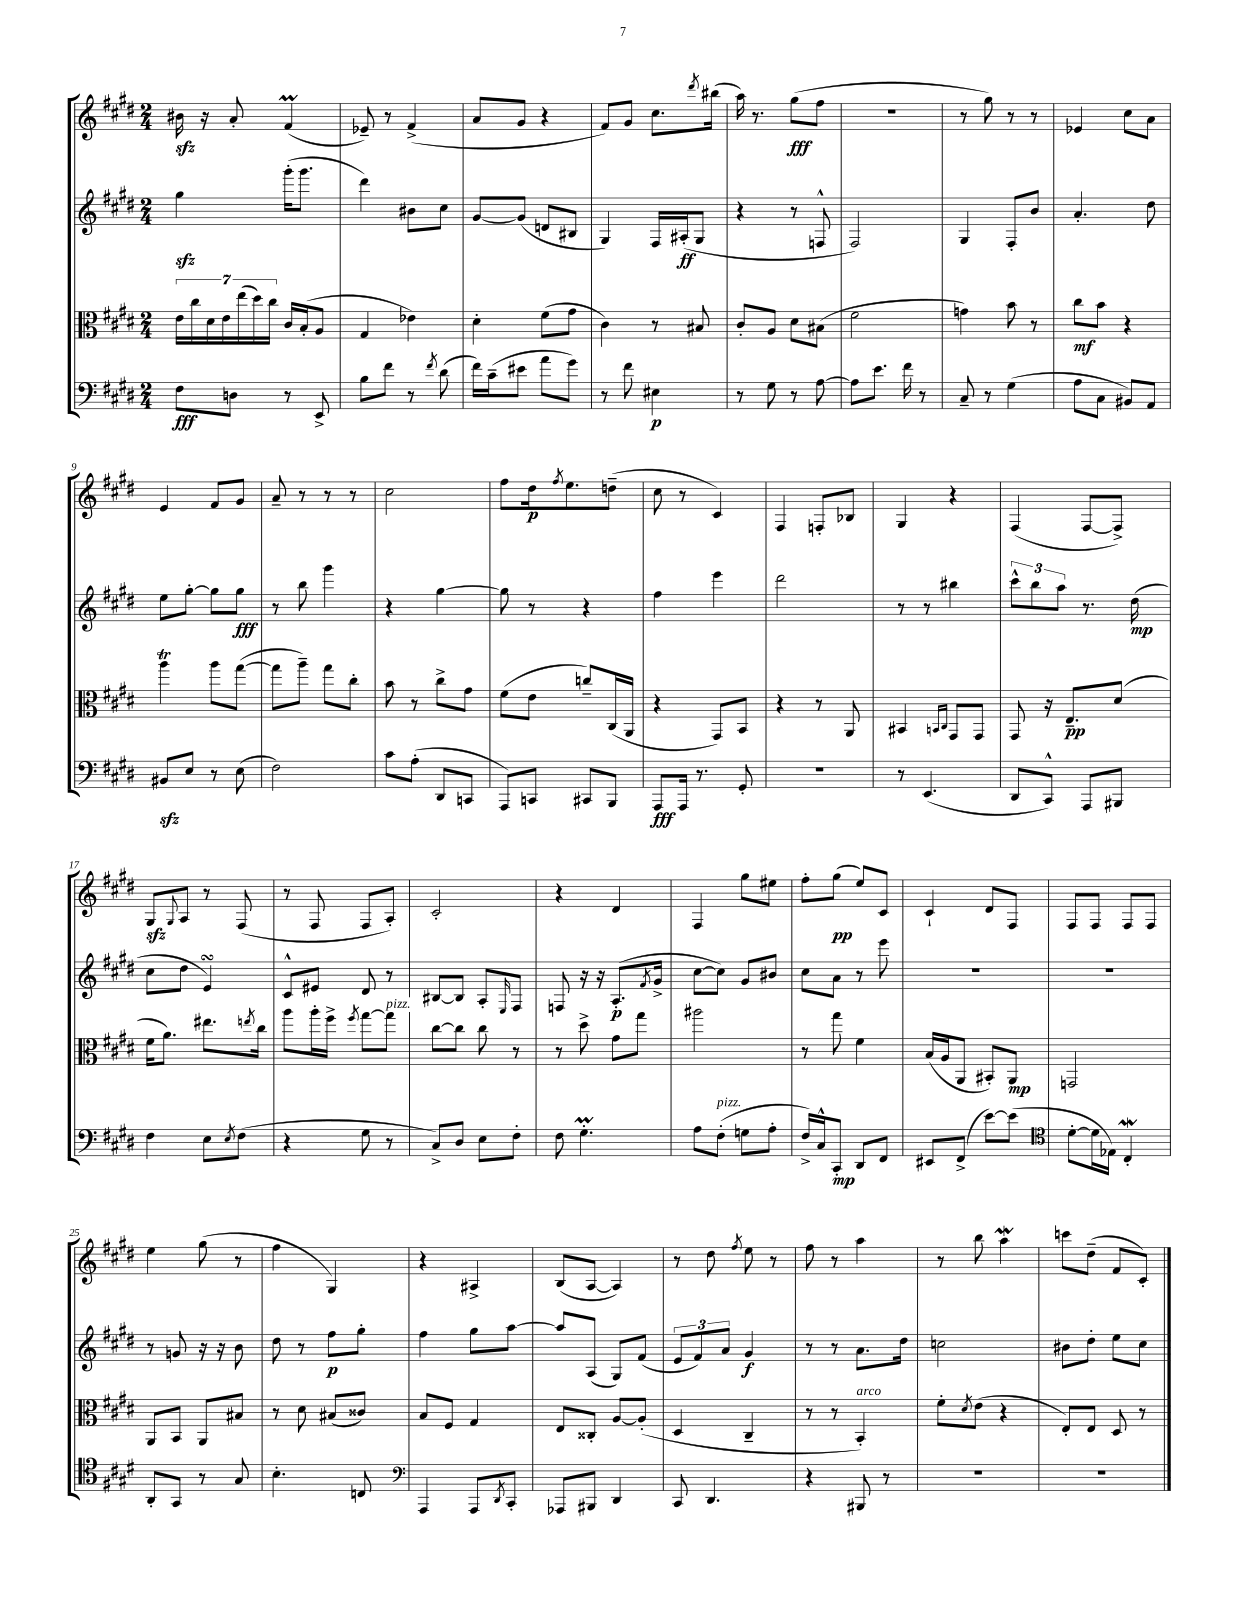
<<
\new StaffGroup <<
\new Staff = "s0" {
    \clef treble \key e \major \numericTimeSignature \time 2/4
    bis'16\sfz r16 a'8-. fis'4\prall( |
    ees'8--) r8 fis'4->( |
    a'8 gis'8 r4 |
    fis'8) gis'8 cis''8. \acciaccatura { dis'''8 } bis''16( |
    a''16) r8. gis''8\fff( fis''8 |
    r2 |
    r8 gis''8) r8 r8 |
    ees'4 cis''8 a'8 |
    e'4 fis'8 gis'8 |
    a'8-- r8 r8 r8 |
    cis''2 |
    fis''8 dis''16\p \acciaccatura { fis''8 } e''8. d''8--( |
    cis''8 r8 cis'4) |
    fis4 f8-. bes8 |
    gis4 r4 |
    fis4( fis8~ fis8->) |
    gis8\sfz \appoggiatura { gis8 } a8 r8 fis8( |
    r8 fis8 fis8 a8-.) |
    cis'2-. |
    r4 dis'4 |
    fis4 gis''8 eis''8 |
    fis''8-. gis''8\pp( e''8) cis'8 |
    cis'4-! dis'8 fis8 |
    fis8 fis8 fis8 fis8 |
    e''4 gis''8( r8 |
    fis''4 gis4) |
    r4 ais4-> |
    b8( a8~ a4) |
    r8 dis''8 \acciaccatura { fis''8 } e''8 r8 |
    fis''8 r8 a''4 |
    r8 b''8 a''4\mordent |
    c'''8 dis''8--( fis'8 cis'8-.) \bar "|." |
}
\new Staff = "s1" {
    \clef treble \key e \major \numericTimeSignature \time 2/4
    gis''4\sfz gis'''16-.( gis'''8. |
    dis'''4) bis'8 cis''8 |
    gis'8~ gis'8( d'8 bis8 |
    gis4) fis16 ais16-.\ff( gis8 |
    r4 r8 f8-^ |
    fis2) |
    gis4 fis8-. b'8 |
    a'4.-. dis''8 |
    e''8 gis''8~-. gis''8 gis''8\fff |
    r8 b''8 gis'''4 |
    r4 gis''4~ |
    gis''8 r8 r4 |
    fis''4 e'''4 |
    dis'''2 |
    r8 r8 bis''4 |
    \tuplet 3/2 { cis'''8-^ b''8 a''8 } r8. dis''16\mp( |
    cis''8 dis''8 e'4\turn) |
    cis'8-^ eis'8 dis'8 r8 |
    bis8~ bis8 a8-. \grace { e16 } fis8 |
    f8 r16 r16 a8.-.\p( \acciaccatura { fis'8 } gis'16-> |
    cis''8~ cis''8) gis'8 bis'8 |
    cis''8 a'8 r8 e'''8 |
    R2 |
    R2 |
    r8 g'8 r16 r16 b'8 |
    dis''8 r8 fis''8\p gis''8-. |
    fis''4 gis''8 a''8~ |
    a''8 a8( gis8) fis'8( |
    \tuplet 3/2 { e'8 fis'8) a'8 } gis'4\f |
    r8 r8 a'8. dis''16 |
    c''2 |
    bis'8 dis''8-. e''8 cis''8 \bar "|." |
}
\new Staff = "s2" {
    \clef alto \key e \major \numericTimeSignature \time 2/4
    \tuplet 7/4 { e'16 cis''16 dis'16 e'16 e''16( dis''16) cis''16 } cis'16 b16-.( a8 |
    gis4 ees'4) |
    dis'4-. fis'8( gis'8 |
    cis'4) r8 bis8 |
    cis'8-. a8 dis'8 bis8( |
    fis'2 |
    g'4) b'8 r8 |
    cis''8\mf b'8 r4 |
    a''4\trill a''8 gis''8~( |
    gis''8 a''8--) gis''8 cis''8-. |
    b'8 r8 cis''8-> gis'8 |
    fis'8( e'8 c''8--) cis16( a,16 |
    r4 gis,8) b,8 |
    r4 r8 a,8 |
    bis,4 \grace { b,16 cis16 } gis,8 gis,8 |
    gis,8 r16 e8.--\pp dis'8( |
    fis'16 a'8.) eis''8. \acciaccatura { e''8 } cis''16 |
    a''8 a''16-. fis''16-> \acciaccatura { fis''8 } gis''8~ gis''8^\markup { \italic "pizz." } |
    cis''8~ cis''8 cis''8 r8 |
    r8 dis''8-> gis'8 gis''8 |
    ais''2 |
    r8 gis''8 fis'4 |
    b16( a16 a,8 bis,8-.) a,8\mp |
    g,2 |
    a,8 b,8 a,8 bis8 |
    r8 dis'8 bis8( cisis'8) |
    b8 fis8 gis4 |
    e8 cisis8-. a8~ a8-.( |
    dis4 cis4-- |
    r8 r8 b,4-.^\markup { \italic "arco" }) |
    fis'8-. \acciaccatura { dis'8 } e'8( r4 |
    e8-.) e8 dis8 r8 \bar "|." |
}
\new Staff = "s3" {
    \clef bass \key e \major \numericTimeSignature \time 2/4
    fis8\fff d8 r8 e,8-> |
    b8 fis'8 r8 \acciaccatura { fis'8 } dis'8( |
    fis'16) cis'16--( eis'8 a'8 gis'8) |
    r8 fis'8 eis4\p |
    r8 gis8 r8 a8~ |
    a8 e'8. fis'16 r8 |
    cis8-- r8 gis4( |
    a8 cis8 bis,8) a,8 |
    bis,8\sfz e8 r8 e8( |
    fis2) |
    cis'8 a8-.( dis,8 c,8 |
    a,,8) c,8 cis,8 b,,8 |
    a,,8\fff a,,16 r8. gis,8-. |
    r2 |
    r8 e,4.( |
    dis,8 cis,8-^) a,,8 bis,,8 |
    fis4 e8 \acciaccatura { e8 } fis8( |
    r4 gis8 r8 |
    cis8->) dis8 e8 fis8-. |
    fis8 gis4.-.\prall |
    a8 fis8-.^\markup { \italic "pizz." }( g8 a8-. |
    fis16->) cis16-^ cis,8-.\mp dis,8 fis,8 |
    eis,8 fis,8->( e'8~) e'8( |
    \clef tenor dis'8~-. dis'16 ees16) cis4-.\mordent |
    a,8-. gis,8 r8 gis8 |
    b4.-. c8 |
    \clef bass a,,4 a,,8 \acciaccatura { dis,8 } cis,8-. |
    aes,,8 bis,,8 dis,4 |
    cis,8 dis,4. |
    r4 bis,,8 r8 |
    R2 |
    R2 \bar "|." |
}
>>
>>
